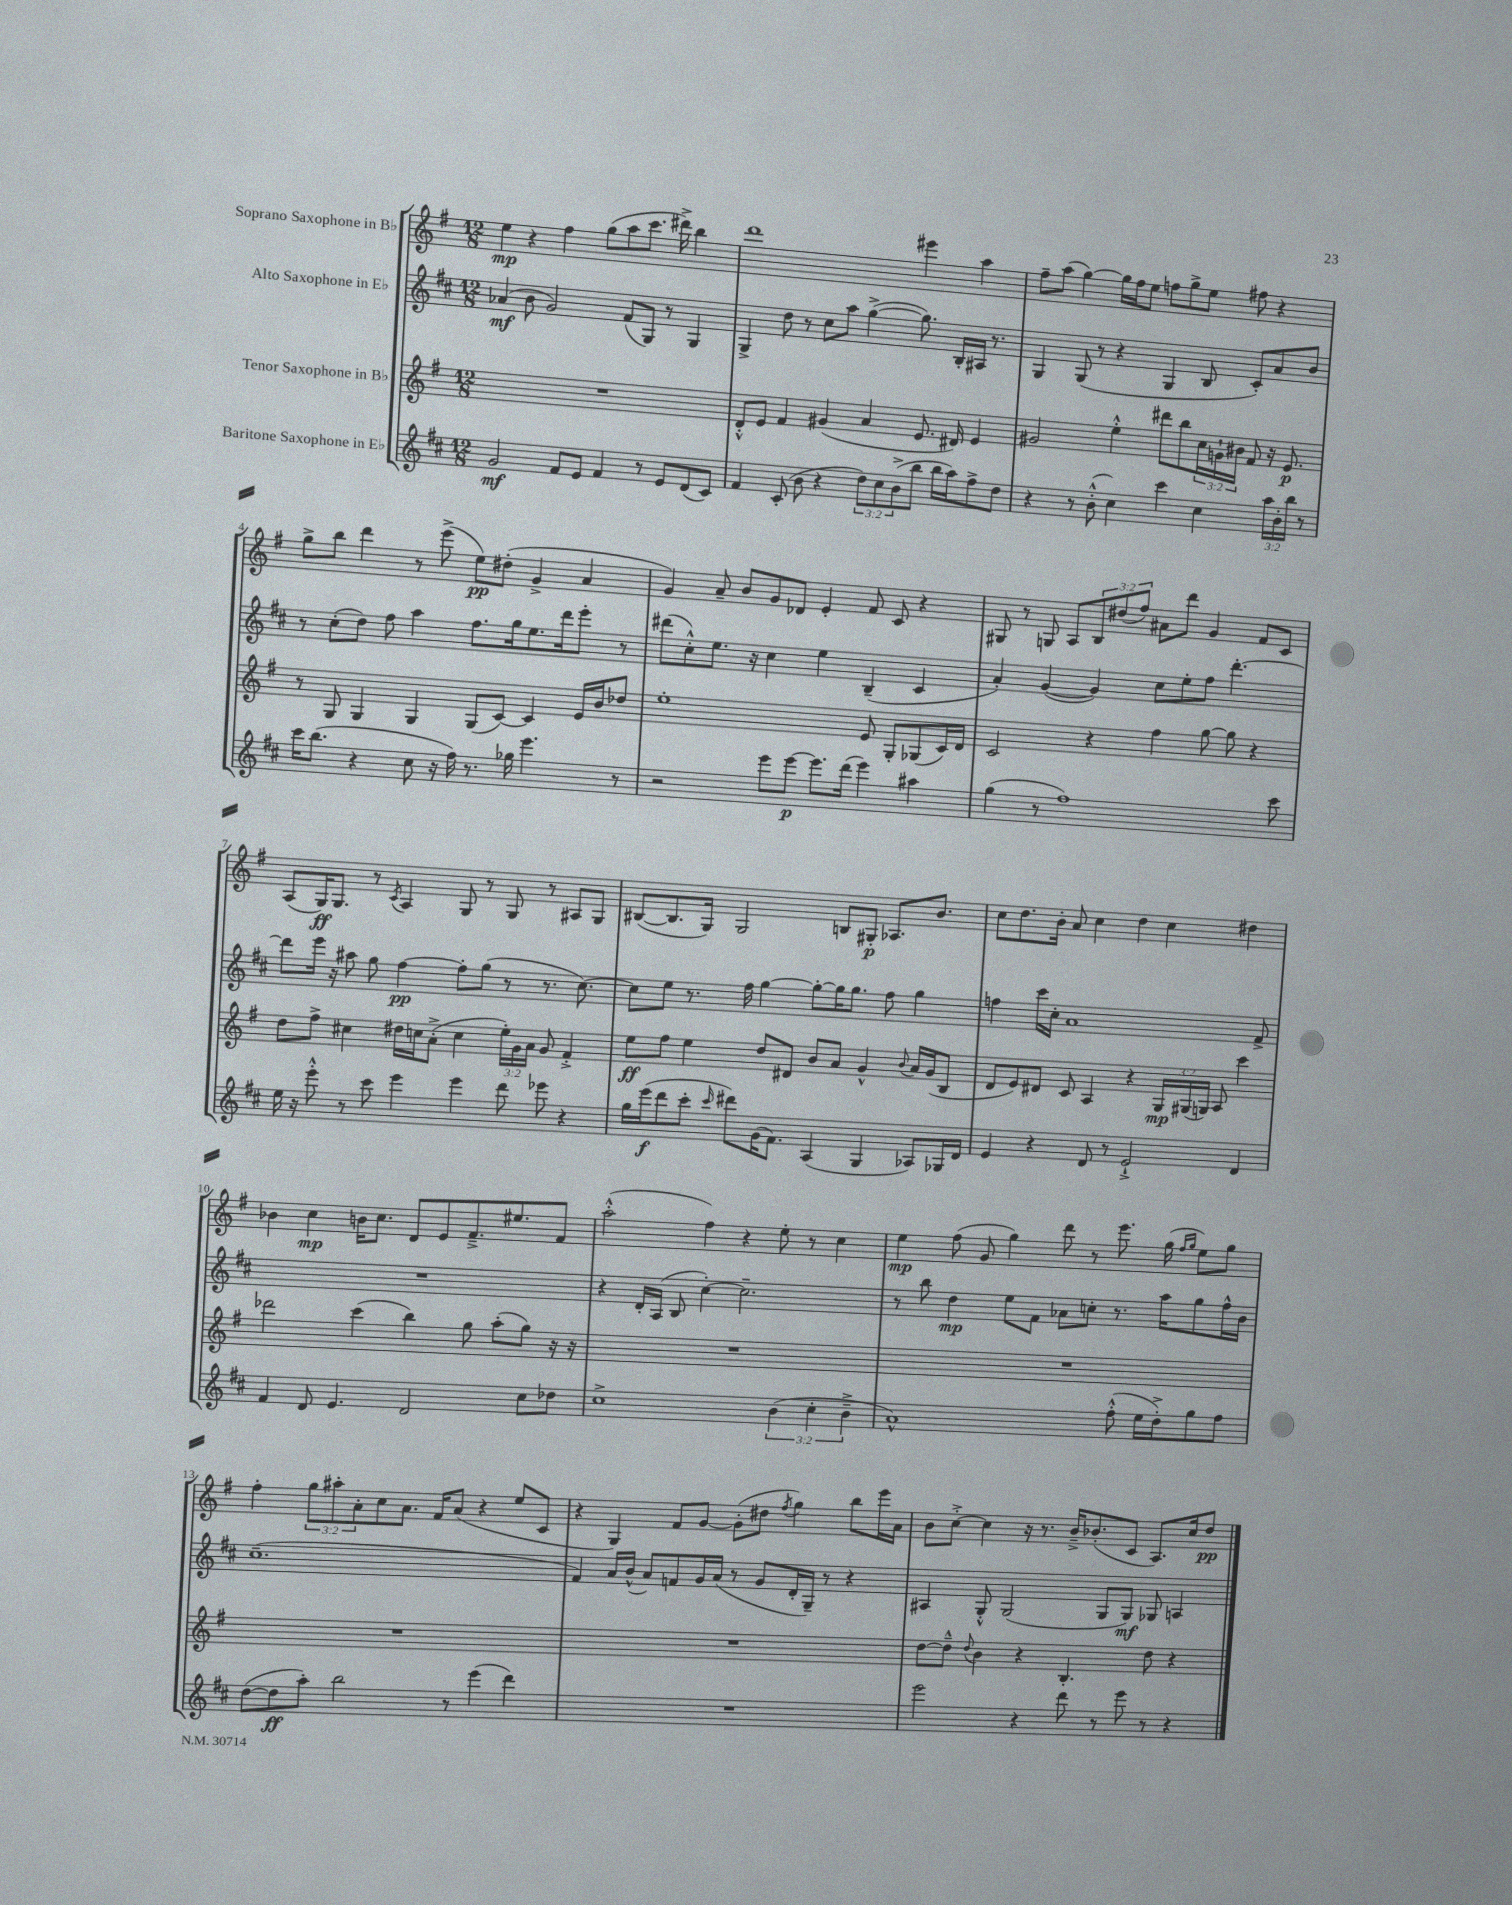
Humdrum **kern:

**kern	**dynam	**kern	**dynam	**kern	**dynam	**kern	**dynam
*part4	*part4	*part3	*part3	*part2	*part2	*part1	*part1
*staff4	*staff4	*staff3	*staff3	*staff2	*staff2	*staff1	*staff1
*I"Baritone Saxophone in E♭	*	*I"Tenor Saxophone in B♭	*	*I"Alto Saxophone in E♭	*	*I"Soprano Saxophone in B♭	*
*clefG2	*	*clefG2	*	*clefG2	*	*clefG2	*
*k[f#c#]	*	*k[f#]	*	*k[f#c#]	*	*k[f#]	*
*M12/8	*	*M12/8	*	*M12/8	*	*M12/8	*
=1	=1	=1	=1	=1	=1	=1	=1
2g/	mf	1.r	.	(4a-X/	mf	4ee\	mp
.	.	.	.	8b\	.	4r	.
.	.	.	.	2g/)	.	.	.
8f#/L	.	.	.	.	.	4ff#\	.
8e/J	.	.	.	.	.	.	.
4f#/	.	.	.	.	.	(8gg\L	.
.	.	.	.	(8f#/L	.	8aa\	.
8r	.	.	.	8G/J)	.	8.ccc\J	.
8e/L	.	.	.	8r	.	.	.
.	.	.	.	.	.	16ddd#X^\)	.
(8d/	.	.	.	4G/	.	4bb\	.
8c#/J)	.	.	.	.	.	.	.
=2	=2	=2	=2	=2	=2	=2	=2
4f#/	.	8d'^^/L	.	4G^/	.	1ddd	.
.	.	8e/J	.	.	.	.	.
(8c#'/	.	4f#/	.	8dd\	.	.	.
8b\	.	.	.	8r	.	.	.
4r	.	(4g#X/	.	8cc#\L	.	.	.
.	.	.	.	8aa\J	.	.	.
12dd\L)	.	4a/	.	([4gg^\	.	.	.
12cc#\	.	.	.	.	.	.	.
(12b^\	.	.	.	.	.	.	.
8bb\J	.	8.e/	.	8.gg\])	.	4eee#X\	.
16bb\LL	.	.	.	.	.	.	.
16aa\J)	.	16d#X/)	.	16B'/LL	.	.	.
8ff#^\	.	4e/	.	16A#X/JJ	.	4aa\	.
.	.	.	.	8.r	.	.	.
8dd\J	.	.	.	.	.	.	.
=3	=3	=3	=3	=3	=3	=3	=3
4r	.	2g#X/	.	4G/	.	8ff#~\L	.
.	.	.	.	.	.	(8aa\J	.
8r	.	.	.	(8G/	.	[4gg\)	.
(8b'^^\	.	.	.	8r	.	.	.
4cc#\)	.	4ee'^^\	.	4r	.	16gg\LL]	.
.	.	.	.	.	.	16ff#\J	.
.	.	.	.	.	.	8ee\J	.
4ccc#\	.	8ddd#X\L	.	4G/	.	8ffn\L	.
.	.	8bb\	.	.	.	8gg^\	.
4cc#\	.	24cc\L	.	8B/	.	8ee\J	.
.	.	24gn`\	.	.	.	.	.
.	.	24b#X\JJ	.	.	.	.	.
.	.	8f#/	.	8c#'/L)	.	8ff#X\	.
24aa\LL	.	16r	.	8a/	.	4r	.
24b'\	.	.	.	.	.	.	.
.	.	8.e/	p	.	.	.	.
24bb\JJ	.	.	.	.	.	.	.
8r	.	.	.	8b/J	.	.	.
!!LO:LB:g=z
=4	=4	=4	=4	=4	=4	=4	=4
16ccc#\KL	.	8r	.	8r	.	8gg^\L	.
(8.bb\J	.	.	.	.	.	.	.
.	.	8G/	.	(8cc#'\L	.	8bb\J	.
4r	.	4G/	.	8dd\J)	.	4ddd\	.
.	.	.	.	8ff#\	.	.	.
8cc#\	.	4G/	.	4aa\	.	8r	.
16r	.	.	.	.	.	(8eee^\	.
16ff#\)	.	.	.	.	.	.	.
8.r	.	(8G/L	.	8.ff#\L	.	8ee\L)	pp
.	.	[8c/J)	.	.	.	(8dd#X'\J	.
16gg-X\	.	.	.	16gg\k	.	.	.
4.eee\	.	4c/]	.	8.ee\	.	4g^/	.
.	.	.	.	16ddd\k	.	.	.
.	.	16e/LL	.	8eee'\J	.	4a/	.
.	.	16b/J	.	.	.	.	.
8r	.	8dd-X/J	.	8r	.	.	.
=5	=5	=5	=5	=5	=5	=5	=5
2r	.	1ee'	.	(8ddd#X\L	.	4g/)	.
.	.	.	.	8cc#'^^\)	.	.	.
.	.	.	.	8.ee\J	.	8a~/	.
.	.	.	.	.	.	8b/L	.
.	.	.	.	16r	.	.	.
8eee\L	.	.	.	4cc#\	.	8g/	.
[8eee\J	p	.	.	.	.	8d-X/J	.
8.eee\L]	.	.	.	4ee\	.	4e'/	.
(16ddd\Jk	.	.	.	.	.	.	.
4eee\)	.	8e/	.	(4B~/	.	8f#/	.
.	.	8G'/L	.	.	.	8c/	.
4aa#X\	.	(8G-X/	.	4c#/	.	4r	.
.	.	16c/L)	.	.	.	.	.
.	.	16d/JJ	.	.	.	.	.
=6	=6	=6	=6	=6	=6	=6	=6
(4gg\	.	2c/	.	4a'/)	.	8G#X/	.
.	.	.	.	.	.	8r	.
8r	.	.	.	([4g/	.	8Gn/	.
1ff#)	.	.	.	.	.	8A/L	.
.	.	4r	.	4g/])	.	12B/	.
.	.	.	.	.	.	(12dd#X/	.
.	.	.	.	.	.	12ff#/J)	.
.	.	4ff#\	.	8cc#\L	.	8a#X\L	.
.	.	.	.	8ee'\	.	8ddd\J	.
.	.	[8gg\	.	8ff#\J	.	4g/	.
.	.	8gg\]	.	[4.ddd'\	.	.	.
.	.	4r	.	.	.	8f#/L	.
8ccc#\	.	.	.	.	.	8c/J	.
!!LO:LB:g=z
=7	=7	=7	=7	=7	=7	=7	=7
16ee\	.	8dd\L	.	8ddd\L]	.	(8A/L	.
16r	.	.	.	.	.	.	.
8eee'^^\	.	8ff#^\J	.	16eee\Jk	.	16G/K)	ff
.	.	.	.	16r	.	8.G/J	.
8r	.	4cc#X\	.	8aa#X\	.	.	.
8ccc#\	.	.	.	8gg\	.	8r	.
.	.	.	.	.	.	8qc/	.
4eee\	.	16dd#X\LL	.	[4ff#\	pp	4A/	.
.	.	16ccn\J	.	.	.	.	.
.	.	(8a'^\J	.	.	.	.	.
4eee\	.	4cc\	.	8ff#'\L]	.	8G/	.
.	.	.	.	(8gg\J	.	8r	.
8ddd\	.	24ee'\LL)	.	8r	.	8G/	.
.	.	24g\	.	.	.	.	.
.	.	24a\JJ	.	.	.	.	.
8eee-X\	.	8g/	.	8.r	.	8r	.
4r	.	4f#'^/	.	.	.	8A#X/L	.
.	.	.	.	[8.cc#\)	.	.	.
.	.	.	.	.	.	8G/J	.
=8	=8	=8	=8	=8	=8	=8	=8
16gg\LL	.	8ee\L	ff	8cc#\L]	.	([8B#X/L	.
(16eee\J	f	.	.	.	.	.	.
8ddd\	.	8ff#\J	.	8ee\J	.	8.B#/]	.
8ccc#'\J	.	4ee\	.	8.r	.	.	.
.	.	.	.	.	.	16G/Jk)	.
16qqccc#/	.	.	.	.	.	.	.
8ddd#X\L)	.	.	.	.	.	2G/	.
.	.	.	.	16ff#\	.	.	.
(16g\K	.	8dd/L	.	[4gg\	.	.	.
8.f#\J)	.	.	.	.	.	.	.
.	.	8d#X/J	.	.	.	.	.
(4A/	.	8b/L	.	8gg'\L_	.	.	.
.	.	8a/J	.	16gg\K]	.	8Bn/L	.
.	.	.	.	8.gg\J	.	.	.
4G/	.	4g^^/	.	.	.	8G#X'/J	p
.	.	.	.	8ff#\	.	8.A-X/L	.
.	.	8qqb/	.	.	.	.	.
8A-X/L)	.	16a/LL	.	4gg\	.	.	.
.	.	(16g/J	.	.	.	8.b/J	.
16G-X/L	.	8B/J	.	.	.	.	.
16d/JJ	.	.	.	.	.	.	.
=9	=9	=9	=9	=9	=9	=9	=9
4e/	.	8d/L	.	4ffn\	.	8cc\L	.
.	.	8e/)	.	.	.	8.dd\	.
4r	.	8d#X/J	.	16ccc#\LL	.	.	.
.	.	.	.	16cc#'\JJ	.	16b'\Jk	.
.	.	8c/	.	1a	.	8a/	.
8d/	.	4A/	.	.	.	4cc\	.
8r	.	.	.	.	.	.	.
2e`^/	.	4r	.	.	.	4dd\	.
.	.	24G/LL	mp	.	.	4cc\	.
.	.	(24G#X/	.	.	.	.	.
.	.	24Gn/JJ)	.	.	.	.	.
.	.	8A/	.	.	.	.	.
4d/	.	4ccc\	.	.	.	4dd#X\	.
.	.	.	.	8f#^/	.	.	.
!!LO:LB:g=z
=10	=10	=10	=10	=10	=10	=10	=10
4f#/	.	2ddd-X\	.	1.r	.	4b-X\	.
8d/	.	.	.	.	.	4cc\	mp
4.e/	.	.	.	.	.	.	.
.	.	(4ccc\	.	.	.	16bn\KL	.
.	.	.	.	.	.	8.cc\J	.
2d/	.	4bb\)	.	.	.	8d/L	.
.	.	.	.	.	.	8e/	.
.	.	8gg\	.	.	.	8.f#~^/	.
.	.	(8aa'\L	.	.	.	.	.
.	.	.	.	.	.	8.ee#X/	.
8cc#\L	.	8gg\J)	.	.	.	.	.
8dd-X\J	.	16r	.	.	.	8f#/J	.
.	.	16r	.	.	.	.	.
=11	=11	=11	=11	=11	=11	=11	=11
1cc#^	.	1.r	.	4r	.	(2aa'^^\	.
.	.	.	.	16d'/LL	.	.	.
.	.	.	.	(16A/JJ	.	.	.
.	.	.	.	8B/	.	.	.
.	.	.	.	[4cc#'\)	.	4ff#\)	.
.	.	.	.	2.cc#~\]	.	4r	.
(6b\	.	.	.	.	.	8ee'\	.
.	.	.	.	.	.	8r	.
6cc#'\	.	.	.	.	.	.	.
.	.	.	.	.	.	4cc\	.
6b~^\	.	.	.	.	.	.	.
=12	=12	=12	=12	=12	=12	=12	=12
1a^^)	.	1.r	.	8r	.	4ee\	mp
.	.	.	.	8bb\	.	.	.
.	.	.	.	4dd\	mp	(8ff#\	.
.	.	.	.	.	.	8g/	.
.	.	.	.	8ee\L	.	4gg\)	.
.	.	.	.	8f#\J	.	.	.
.	.	.	.	8a-X\L	.	8ddd\	.
.	.	.	.	8ccn'\J	.	8r	.
(8ff#'^^\	.	.	.	8.r	.	8.eee\	.
16ee\LL	.	.	.	.	.	.	.
16dd'^\J)	.	.	.	16aa\KL	.	(16gg\	.
.	.	.	.	.	.	16qqff#/LL	.
.	.	.	.	.	.	16qqgg/JJ	.
8gg\	.	.	.	8gg\	.	8ee\L)	.
8ff#\J	.	.	.	16ff#^^\L	.	8gg\J	.
.	.	.	.	16b\JJ	.	.	.
!!LO:LB:g=z
=13	=13	=13	=13	=13	=13	=13	=13
([8dd\L	.	1.r	.	(1.cc#~	.	4ff#'\	.
8dd\]	ff	.	.	.	.	.	.
8aa'\J)	.	.	.	.	.	12gg\L	.
.	.	.	.	.	.	12aa#X'\	.
2bb\	.	.	.	.	.	.	.
.	.	.	.	.	.	12a'\	.
.	.	.	.	.	.	8cc\	.
.	.	.	.	.	.	8.a\J	.
.	.	.	.	.	.	16f#/KL	.
8r	.	.	.	.	.	(8a/J	.
(4eee\	.	.	.	.	.	4r	.
4ddd\)	.	.	.	.	.	8ee/L	.
.	.	.	.	.	.	8c/J	.
=14	=14	=14	=14	=14	=14	=14	=14
1.r	.	1.r	.	4f#/)	.	4r	.
.	.	.	.	16a/LL	.	4G/)	.
.	.	.	.	(16b^^/JJ	.	.	.
.	.	.	.	8a/L)	.	.	.
.	.	.	.	8fn/	.	8f#/L	.
.	.	.	.	16g/L	.	[8g/J	.
.	.	.	.	(16a/JJ	.	.	.
.	.	.	.	8r	.	(8g'\L]	.
.	.	.	.	8g/L	.	8dd#X\J	.
.	.	.	.	.	.	8qff#/	.
.	.	.	.	16d'/L	.	4gg\)	.
.	.	.	.	16G~/JJ)	.	.	.
.	.	.	.	8r	.	.	.
.	.	.	.	4r	.	8bb\L	.
.	.	.	.	.	.	16eee\L	.
.	.	.	.	.	.	16a\JJ	.
=15	=15	=15	=15	=15	=15	=15	=15
2eee\	.	[8dd\L	.	4A#X/	.	8b\L	.
.	.	8dd~^^\J]	.	.	.	[8cc'^\J	.
.	.	8qqdd/	.	.	.	.	.
.	.	4b\	.	8G'^^/	.	4cc\]	.
.	.	.	.	(2G/	.	.	.
4r	.	4r	.	.	.	16r	.
.	.	.	.	.	.	8.r	.
8ddd\	.	4.B'/	.	.	.	16b~^/KL	.
.	.	.	.	.	.	(8.b-X'/	.
8r	.	.	.	8G/L	.	.	.
8eee\	.	.	.	8G/J)	mf	8c/J	.
8r	.	8dd\	.	8G-X/	.	8.A/L)	.
4r	.	4r	.	4An/	.	.	.
.	.	.	.	.	.	16cc/k	.
.	.	.	.	.	.	8dd/J	pp
==	==	==	==	==	==	==	==
*-	*-	*-	*-	*-	*-	*-	*-
